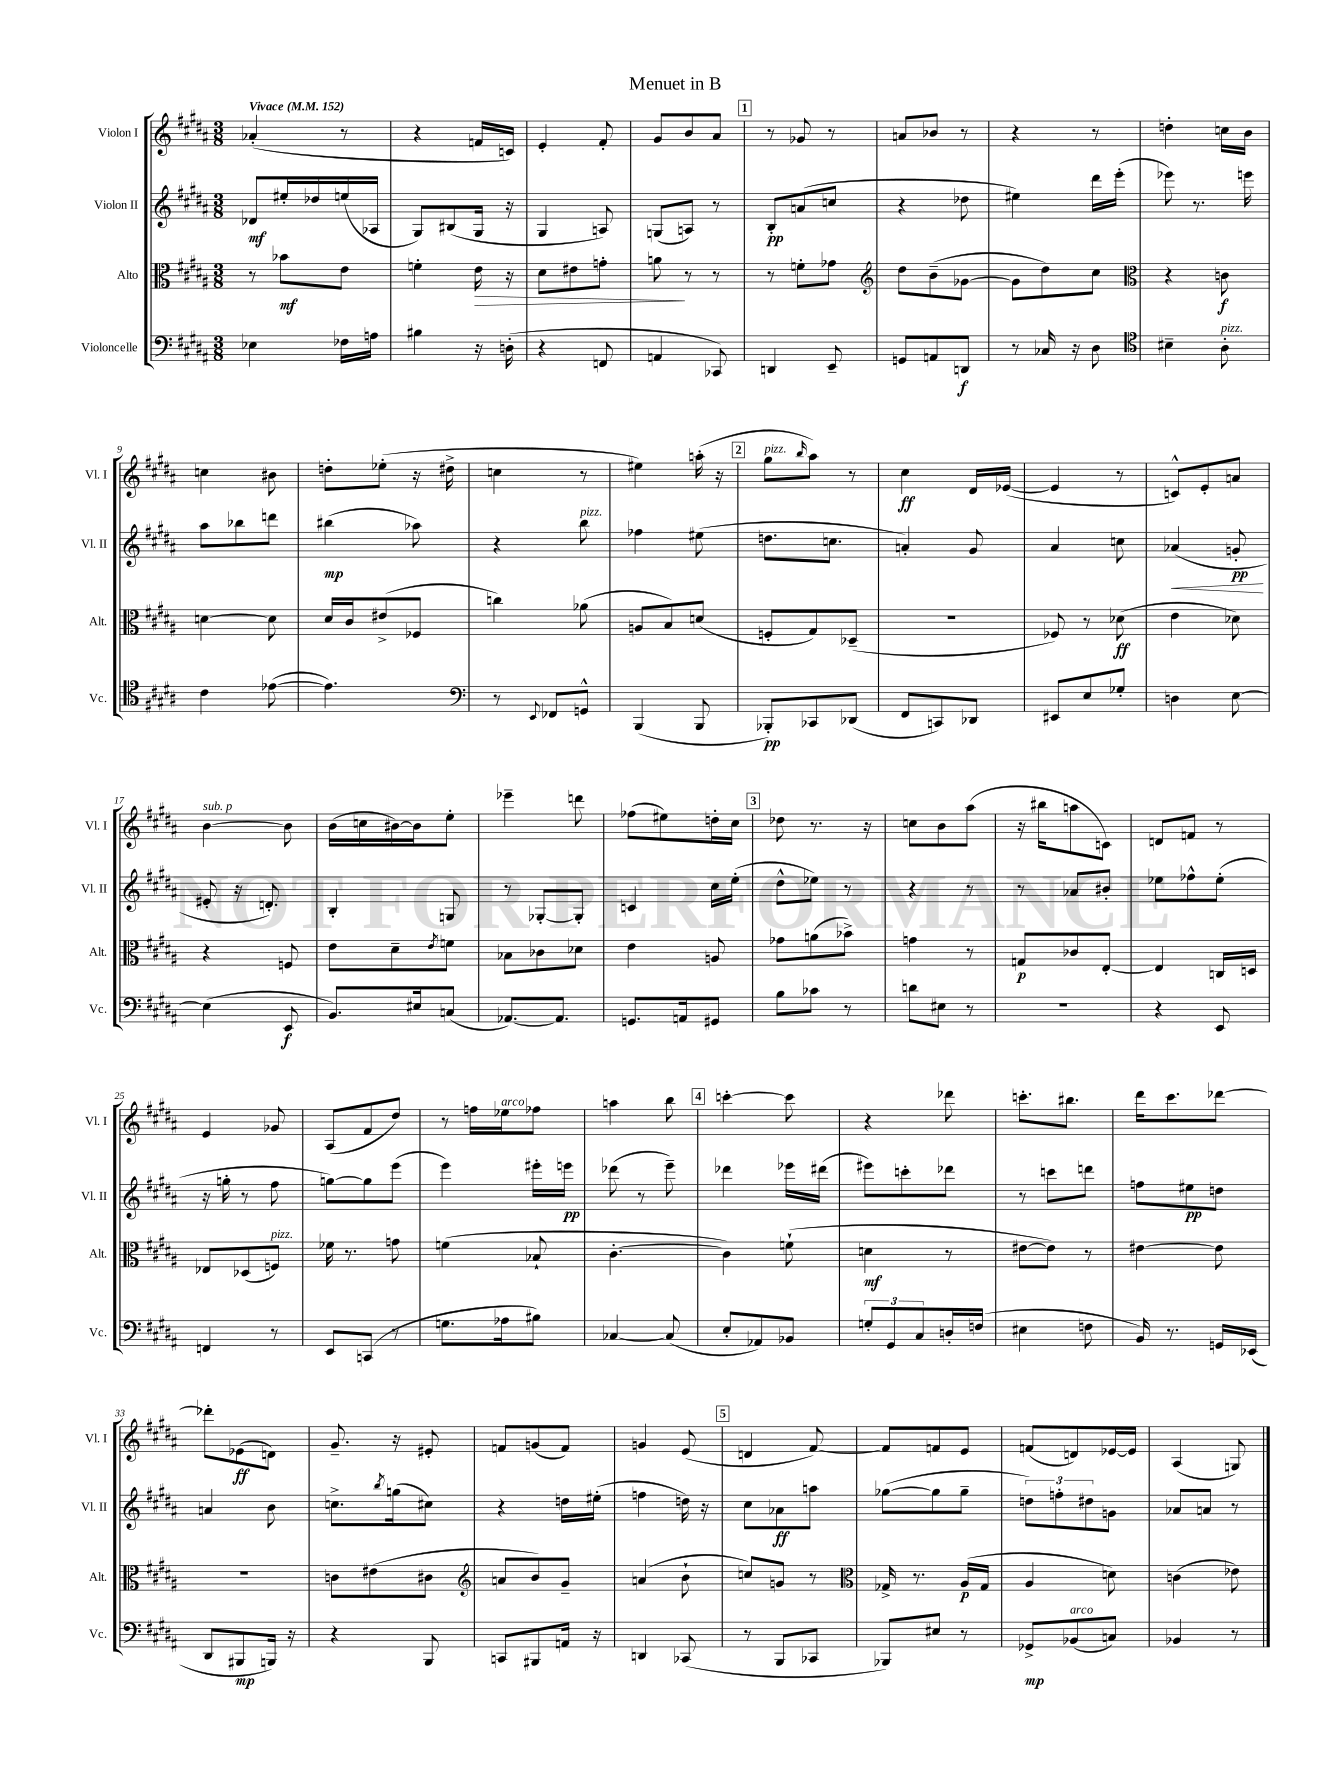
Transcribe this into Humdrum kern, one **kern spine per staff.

**kern	**kern	**kern	**kern
*staff4	*staff3	*staff2	*staff1
*clefF4	*clefC3	*clefG2	*clefG2
*k[f#c#g#d#a#]	*k[f#c#g#d#a#]	*k[f#c#g#d#a#]	*k[f#c#g#d#a#]
*M3/8	*M3/8	*M3/8	*M3/8
*MM152	*MM152	*MM152	*MM152
4E-\	8r	8d-/L	(4a-'/
.	8b-\L	16ee#'/L	.
.	.	16dd-/	.
16F-\LL	8e\J	(16ee/	8r
16A\JJ	.	16A-/JJ	.
=	=	=	=
4B#\	4f'\	8G#/L)	4r
.	.	(8B#/	.
16r	16e\	16G#/Jk	16f/LL
(16D'\	16r	16r	16c/JJ)
=	=	=	=
4r	8d#\L	4G#/	4e'/
.	8e#\	.	.
8FF/	8g'\J	8A/)	8f#'/
=	=	=	=
4AA/	8a\	(8G/L	8g#/L
.	8r	8A/J)	8b/
8CC-/)	8r	8r	8a#/J
=	=	=	=
4DD/	8r	8B'/L	8r
.	8f'\L	(8a/	8g-/
8EE~/	8g-\J	8cc/J	8r
=	=	=	=
*	*clefG2	*	*
8GG/L	8dd#\L	4r	8a/L
8AA/	(8b~\	.	8b-/J
8DD/J	[8g-\J	8dd-\	8r
=	=	=	=
8r	8g-\]L	4ee#\)	4r
16C-/	8dd#\)	.	.
16r	.	.	.
8D#\	8cc#\J	16ddd#\LL	8r
.	.	(16eee'\JJ	.
=	=	=	=
*clefC4	*clefC3	*	*
4B#~\	4r	8eee-\)	4dd'\
.	.	8.r	.
8A#'\	8c\	.	16cc\LL
.	.	16eee\	16b\JJ
=	=	=	=
4c#\	[4d\	8aa#\L	4cc\
.	.	8bb-\	.
([8e-\	8d\]	8ddd\J	8b#\
=	=	=	=
4.e-\])	16d#/LL	(4bb#\	8dd'\L
.	16c#/J	.	.
.	(8e#^/	.	(8ee-'\J
.	8F-/J	8aa-\)	16r
.	.	.	16dd#^\
=	=	=	=
*clefF4	*	*	*
8r	4cc\)	4r	4cc\
8qqEE/	.	.	.
8FF-/L	.	.	.
8GG^^/J	(8a-\	8bb\	8r
=	=	=	=
(4BBB/	8A/L	4ff-\	4ee#\)
.	8B/)	.	.
8BBB/	(8d/J	(8ee#\	(16aa'\
.	.	.	16r
=	=	=	=
8BBB-'/L)	8F'/L	8.dd\L	8gg#\L
.	.	.	16qqbb/
8CC-/	8G#/)	.	8aa#\J)
.	.	8.cc\J	.
(8DD-/J	(8D-~/J	.	8r
=	=	=	=
8FF#/L	4.r	4a'/)	4cc#\
8CC/)	.	.	.
8DD-/J	.	8g#/	16d#/LL
.	.	.	([16e-/JJ
=	=	=	=
8EE#/L	8F-/)	4a#/	4e-/]
8E/	8r	.	.
8G-'/J	(8d-\	8cc\	8r
=	=	=	=
4D\	4e\	(4a-/	8c^^/L)
.	.	.	8e'/
[8E\	8d-\)	8g'/	8a/J
=	=	=	=
(4E\]	4r	8e#'/	[4b\
.	.	16r	.
.	.	8.d'/)	.
8EE/	8F/	.	8b\]
=	=	=	=
8.BB/L)	8e\L	4B'/	(16b\LL
.	.	.	16cc\
.	8d#~\	.	[16b#\)
16E#/k	.	.	16b#\]J
.	8qe/	.	.
(8C/J	8f\J	8G/	8ee'\J
=	=	=	=
[8.AA-/L)	8B-\L	8r	4eee-~\
.	8c-\	[8G-'/L	.
8.AA-/]J	.	.	.
.	8d-\J	8G-'/]J	8ddd\
=	=	=	=
8.GG/L	4e\	4c/	(8ff-\L
.	.	.	8ee#\)
16AA/k	.	.	.
8GG#/J	8A/	16cc#\LL	16dd'\L
.	.	(16ee'\JJ	16cc#\JJ
=	=	=	=
8B\L	8g-\L	8dd#^^\L	8dd-\
8c-\J	(8a\	8ee-\J)	8.r
8r	8b-^\J)	8r	.
.	.	.	16r
=	=	=	=
8d\L	4g\	4r	8cc\L
8E#\J	.	.	8b\
8r	8r	8r	(8aa#\J
=	=	=	=
4.r	8G/L	8r	16r
.	.	.	16bb#\LK
.	8c-/	8a-/L	8aa\
.	[8E'/J	8b#'/J	8c\J)
=	=	=	=
4r	4E/]	8ee-\L	8d/L
.	.	8ff-^^\	8f/J
8EE/	16C/LL	(8ee-'\J	8r
.	16D/JJ	.	.
=	=	=	=
4FF/	8E-/L	16r	4e/
.	.	16gg'\	.
.	(8D-/	8r	.
8r	8F/J)	8ff#\	8g-/
=	=	=	=
8EE/L	16f-\	[8gg\L)	(8A#/L
.	8.r	.	.
(8CC/J	.	8gg\]	8f#/
8r	8g\	(8eee\J	8dd#/J)
=	=	=	=
8.G\L	(4f\	4eee\)	8r
.	.	.	16ff\LL
16A-\k	.	.	16ee-\J
8B#\J)	8B-`/	16eee#'\LL	8ff-\J
.	.	16eee\JJ	.
=	=	=	=
[4C-/	[4.c#'\	(8ddd-\	4aa\
.	.	8r	.
(8C-/]	.	8eee~\)	8bb\
=	=	=	=
8E'/L	4c#\])	4ddd-\	[4ccc'\
8AA-/)	.	.	.
8BB-/J	(8f`\	16eee-\LL	8ccc\]
.	.	(16ddd#\JJ	.
=	=	=	=
12G'/L	4d\	8eee#\L)	4r
12GG#/	.	.	.
.	.	8ccc'\	.
12C#/	.	.	.
16D'/L	8r	8ddd-\J	8ddd-\
(16F/JJ	.	.	.
=	=	=	=
4E#\	[8e#\L	8r	8.ccc'\L
.	8e#\]J)	8ccc\L	.
.	.	.	8.bb#\J
8F\	8r	8ddd\J	.
=	=	=	=
16BB/)	[4e#\	8ff\L	16ddd#\LK
8.r	.	.	8.ccc#\
.	.	8ee#\	.
16GG/LL	8e#\]	8dd\J	[8ddd-\J
(16EE-/JJ	.	.	.
=	=	=	=
8DD#/L	4.r	4a/	8ddd-'\]L
8BBB#/	.	.	(8e-\
16BBB/Jk)	.	8b\	8d\J)
16r	.	.	.
=	=	=	=
4r	8c\L	8.cc^\L	8.g#~/
.	(8e#\	.	.
.	.	8qbb/	.
.	.	(16gg\k	16r
8BBB/	8c#\J	8cc#\J)	8e#'/
=	=	=	=
*	*clefG2	*	*
8CC/L	8a/L	4r	8f/L
8BBB#/	8b/)	.	(8g/
16AA/Jk	8g#~/J	16dd\LL	8f/J)
16r	.	(16ee#'\JJ	.
=	=	=	=
4DD/	(4a/	4ff\	4g/
(8CC-/	8b`\	16dd\)	(8e/
.	.	16r	.
=	=	=	=
8r	8cc/L)	8cc#\L	4d/
8BBB/L	8g/J	8a-\	.
8CC-/J	8r	8aa\J	[8f#/)
=	=	=	=
*	*clefC3	*	*
8BBB-/L)	16G-^/	([8gg-\L	8f#/]L
.	8.r	.	.
8E#/J	.	8gg-\]	8f/
8r	(16A#/LL	8gg-~\J	8e/J
.	16G-/JJ	.	.
=	=	=	=
8GG-^/L	4A#/	12dd\L)	(8f/L
.	.	12ff'\	.
(8BB-/	.	.	8d/)
.	.	12dd#\	.
8C/J)	8d\)	8g\J	[16e-/L
.	.	.	16e-/]JJ
=	=	=	=
4BB-/	(4c\	8a-/L	(4A#/
.	.	8a/J	.
8r	8e-\)	8r	8G/)
==	==	==	==
*-	*-	*-	*-
